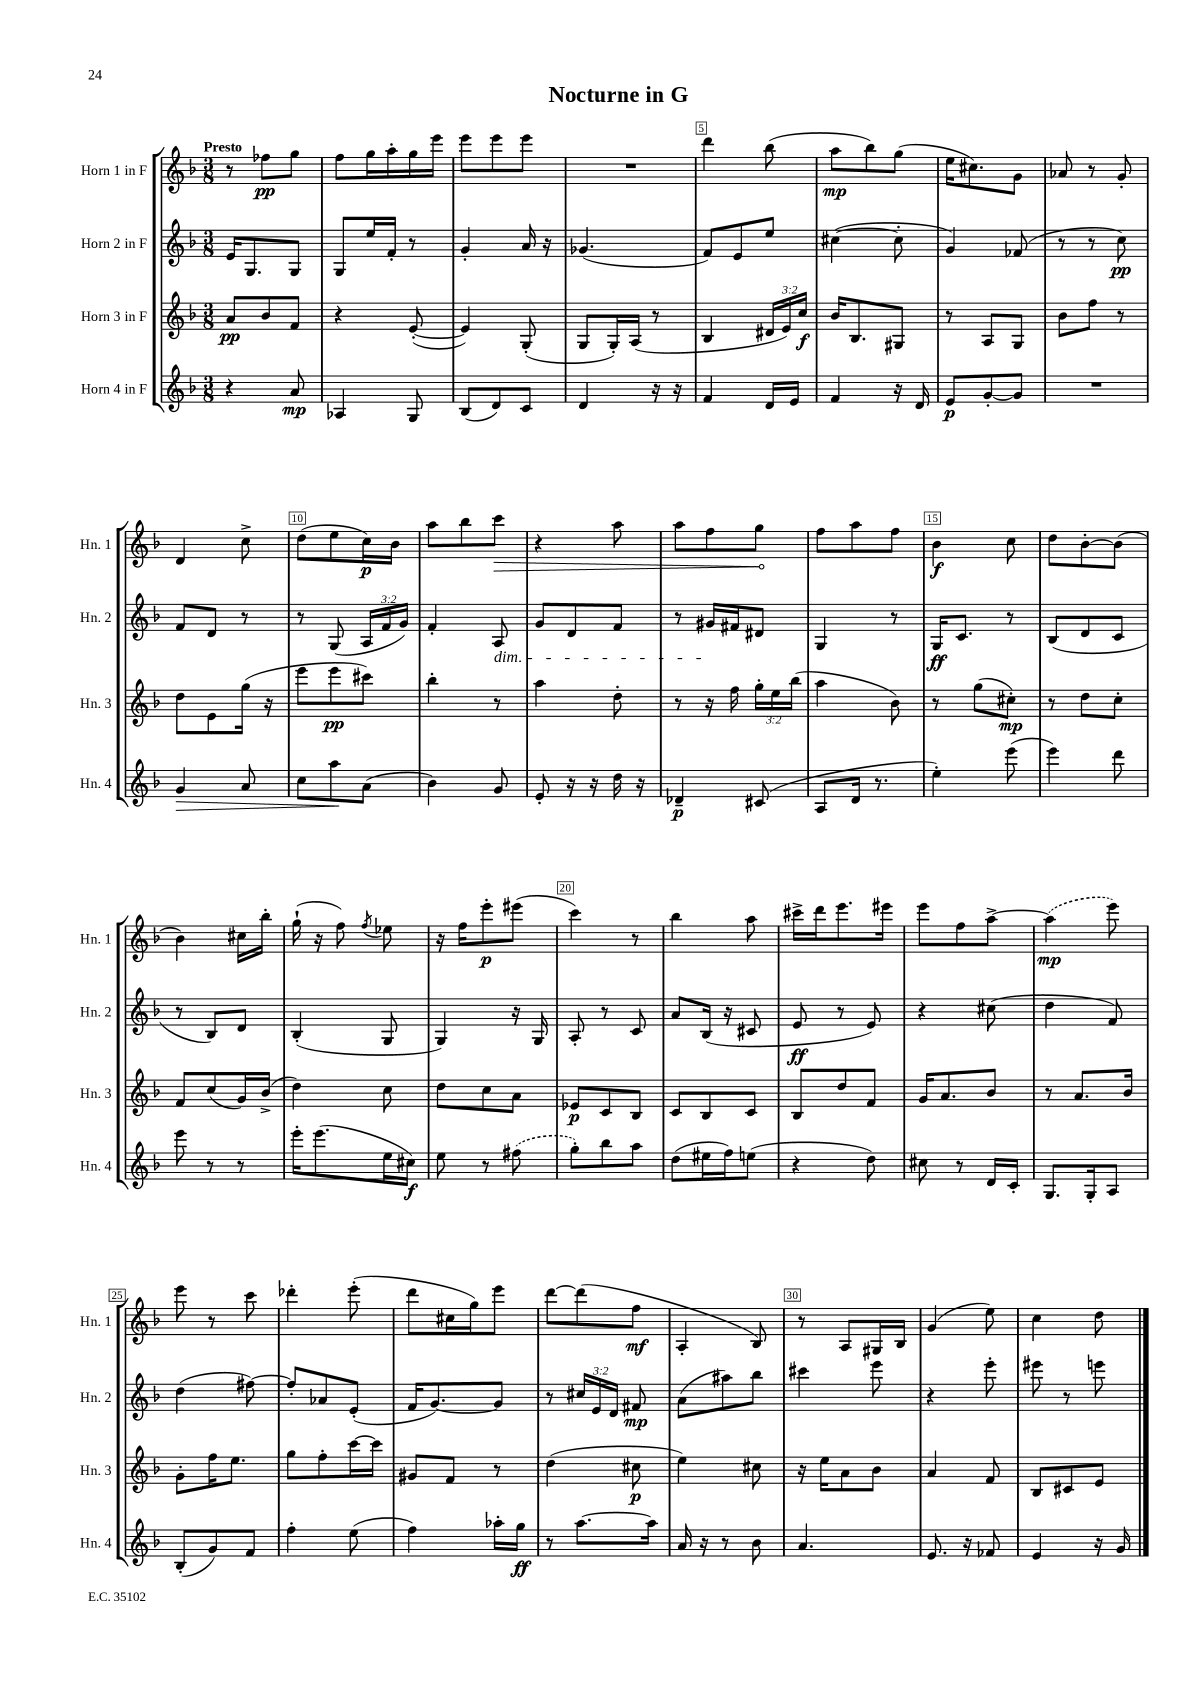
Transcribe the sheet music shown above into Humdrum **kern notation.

**kern	**kern	**kern	**kern
*staff4	*staff3	*staff2	*staff1
*clefG2	*clefG2	*clefG2	*clefG2
*k[b-]	*k[b-]	*k[b-]	*k[b-]
*M3/8	*M3/8	*M3/8	*M3/8
4r	8a	16e	8r
.	.	8.G	.
.	8b-	.	8ff-
8a	8f	8G	8gg
=	=	=	=
4A-	4r	8G	8ff
.	.	16ee	16gg
.	.	16f'	16aa'
8G	([8e'	8r	16gg
.	.	.	16eee
=	=	=	=
(8B-	4e])	4g'	8eee
8d)	.	.	8eee
8c	(8G'	16a	8eee
.	.	16r	.
=	=	=	=
4d	8G	(4.g-	4.r
.	16G')	.	.
.	(16A	.	.
16r	8r	.	.
16r	.	.	.
=	=	=	=
4f	4B-	8f)	4ddd
.	.	8e	.
16d	24d#	8ee	(8bb-
.	24e)	.	.
16e	.	.	.
.	24cc	.	.
=	=	=	=
4f	16b-	([4cc#	8aa
.	8.B-	.	.
.	.	.	8bb-)
16r	8G#	8cc#']	(8gg
16d	.	.	.
=	=	=	=
8e	8r	4g)	16ee
.	.	.	8.cc#)
[8g'	8A	.	.
8g]	8G	(8f-	8g
=	=	=	=
4.r	8b-	8r	8a-
.	8ff	8r	8r
.	8r	8cc)	8g'
=	=	=	=
4g	8dd	8f	4d
.	8e	8d	.
8a	(16gg	8r	8cc^
.	16r	.	.
=	=	=	=
8cc	8eee	8r	(8dd
8aa	8eee	(8G	8ee
(8a	8ccc#)	24A	16cc)
.	.	24f	.
.	.	.	16b-
.	.	24g)	.
=	=	=	=
4b-)	4bb-'	4f'	8aa
.	.	.	8bb-
8g	8r	8A	8ccc
=	=	=	=
8e'	4aa	8g	4r
16r	.	8d	.
16r	.	.	.
16dd	8dd'	8f	8aa
16r	.	.	.
=	=	=	=
4d-~	8r	8r	8aa
.	16r	16g#	8ff
.	16ff	16f#	.
(8c#	24gg'	8d#	8gg
.	24ee	.	.
.	(24bb-	.	.
=	=	=	=
8A	4aa	4G	8ff
16d	.	.	8aa
8.r	.	.	.
.	8b-)	8r	8ff
=	=	=	=
4ee')	8r	16G	4b-
.	.	8.c	.
.	(8gg	.	.
(8eee	8cc#')	8r	8cc
=	=	=	=
4eee)	8r	(8B-	8dd
.	8dd	8d	[8b-'
8ddd	8cc'	8c	(8b-]
=	=	=	=
8eee	8f	8r	4b-)
8r	(8cc	8B-)	.
8r	16g)	8d	16cc#
.	(16b-^	.	16bb-'
=	=	=	=
16eee'	4dd)	(4B-'	(16gg`
(8.eee	.	.	16r
.	.	.	8ff)
.	.	.	8qff
16ee	8cc	8G	8ee-
16cc#)	.	.	.
=	=	=	=
8ee	8dd	4G)	16r
.	.	.	16ff
8r	8cc	.	8eee'
(8ff#	8a	16r	(8eee#
.	.	16G	.
=	=	=	=
8gg')	8e-	8A'	4ccc)
8bb-	8c	8r	.
8aa	8B-	8c	8r
=	=	=	=
(8dd	8c	8a	4bb-
16ee#	8B-	(16B-	.
16ff)	.	16r	.
(8ee	8c	8c#	8aa
=	=	=	=
4r	8B-	8e	16ccc#^
.	.	.	16ddd
.	8dd	8r	8.eee
8dd)	8f	8e)	.
.	.	.	16eee#
=	=	=	=
8cc#	16g	4r	8eee
.	8.a	.	.
8r	.	.	8ff
16d	8b-	(8cc#	[8aa^
16c'	.	.	.
=	=	=	=
8.G	8r	4dd	(4aa]
.	8.a	.	.
16G'	.	.	.
8A	.	8f)	8eee)
.	16b-	.	.
=	=	=	=
(8B-'	8g'	(4dd	8eee
8g)	16ff	.	8r
.	8.ee	.	.
8f	.	[8ff#)	8ccc
=	=	=	=
4ff'	8gg	8ff#']	4ddd-'
.	8ff'	8a-	.
(8ee	[16ccc	(8e'	(8eee'
.	16ccc]	.	.
=	=	=	=
4ff)	8g#	16f	8ddd
.	.	[8.g)	.
.	8f	.	16cc#
.	.	.	16gg)
16aa-'	8r	8g]	8eee
16gg	.	.	.
=	=	=	=
8r	(4dd	8r	[8ddd
[8.aa	.	24cc#	(8ddd]
.	.	24e	.
.	.	24d	.
.	8cc#	8f#	8ff
16aa]	.	.	.
=	=	=	=
16a	4ee)	(8a	4A'
16r	.	.	.
8r	.	8aa#)	.
8b-	8cc#	8bb-	8B-)
=	=	=	=
4.a	16r	4ccc#	8r
.	16ee	.	.
.	8a	.	8A
.	8b-	8eee	16G#
.	.	.	16B-
=	=	=	=
8.e	4a	4r	(4g
16r	.	.	.
8f-	8f	8eee'	8ee)
=	=	=	=
4e	8B-	8eee#	4cc
.	8c#	8r	.
16r	8e	8eee	8dd
16g	.	.	.
==	==	==	==
*-	*-	*-	*-
